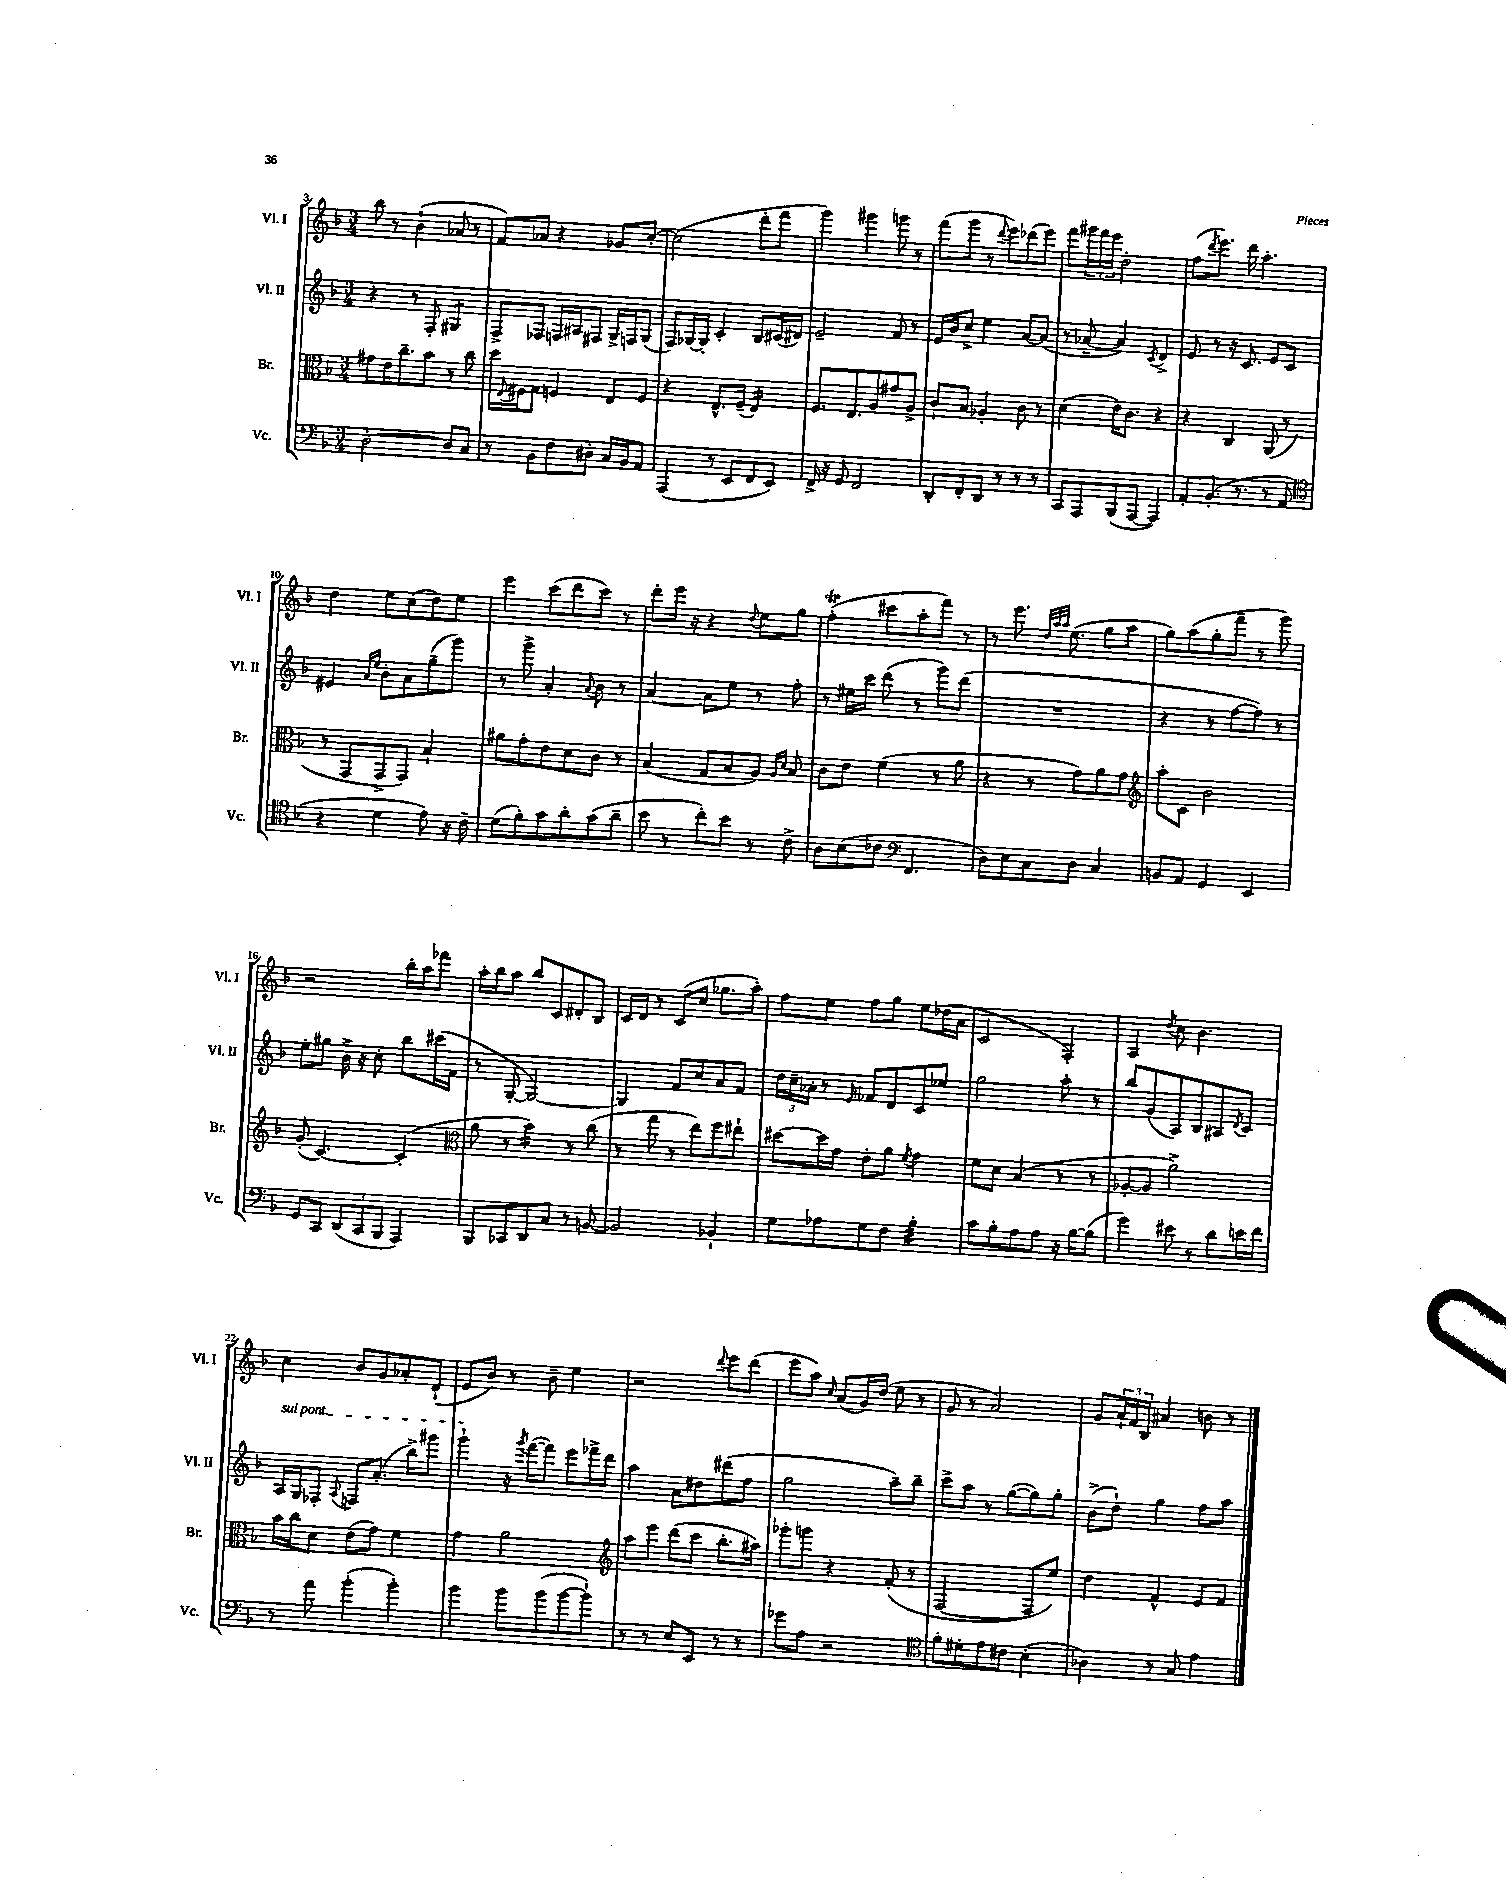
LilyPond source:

<<
\new StaffGroup <<
\new Staff = "s0" \with { instrumentName = "Vl. I" shortInstrumentName = "Vl. I" } {
    \clef treble \key f \major \numericTimeSignature \time 3/4
    bes''8 r8 bes'4-!( aes'8 r8 |
    f'8) aes'8 r4 ges'8 c''8~-. |
    c''2( d'''8-. f'''8 |
    g'''4) gis'''4 g'''8 r8 |
    f'''8( g'''8 r8 \appoggiatura { d'''8 } e'''8) des'''8( e'''8) |
    f'''8 \tuplet 3/2 { gis'''16 f'''16 e'''16 } d''2-. |
    f''8( \acciaccatura { d'''8 } e'''8.) d'''16 a''4.-. |
    d''4 e''8 c''8( d''8) e''8 |
    e'''4 c'''8( d'''8 c'''8) r8 |
    d'''8-. e'''16 r16 r4 \appoggiatura { d''8 } e''8 g''8 |
    f''4-.\trill( cis'''8 a''8-. f'''8) r8 |
    r8 e'''8. \grace { d''32 a''32 a''32 } e''8.( g''8 a''8 |
    g''8) a''8( g''8-. f'''8-- r8 g'''8) |
    r2 bes''16-. a''16 fes'''8 |
    a''16-. bes''16 a''8 bes''8 c'8 dis'8-. bes8 |
    c'16 d'16 r8 c'8( c''8 ges''8. a''16-.) |
    f''8 e''8 f''8 g''8 e''8 des''16( a'16 |
    c'2 f4-.) |
    a4 \acciaccatura { d''8 } c''8 bes'4. |
    c''4 bes'8 g'8 aes'8-. d'8-!( |
    e'8 bes'8) r8 bes'8-- e''4 |
    r2 \appoggiatura { d'''8 } e'''8 d'''8( |
    e'''8 a''8) \grace { c''16 } a'8( g'16) d''16( e''8 r8 |
    g'8 r8 a'2) |
    g'8 \tuplet 3/2 { a'16-! f'16 bes16 } ais'4 b'8 r8 \bar "|." |
}
\new Staff = "s1" \with { instrumentName = "Vl. II" shortInstrumentName = "Vl. II" } {
    \clef treble \key f \major \numericTimeSignature \time 3/4
    r4 r8 f8-. gis4:8 |
    f8-> fes8 f16 ais16 fis8 g16-> f16 g8( |
    f8) ges16~ ges16-. c'4-. bes8 cis'16( dis'16) |
    e'2-- f'8 r8 |
    e'16 bes'16 c''8-> e''4 a'8~ a'8( |
    r8 aes'8~-- aes'4) \acciaccatura { c'8 } d'4-> |
    e'8 r8 r16 c'8. e'8 c'8 |
    eis'4 \grace { a'16 e''16 } bes'8-. a'8 g''8--( g'''8) |
    r8 g'''8-> a'4-. \appoggiatura { a'8 } bes'8 r8 |
    a'4~ a'8 e''8 r8 f''8-. |
    r8 eis''16 c'''16 d'''8( r8 g'''8) d'''8( |
    R2. |
    r4 r8 f''8~ f''8) r8 |
    e''8-. gis''8 bes'16-> r16 c''8-. bes''8 cis'''16( f'16 |
    r8 g8~-. g2~) |
    g4 f'8 c''8 a'8 f'8 |
    \tuplet 3/2 { d''16 c''16-- aes'16-. } r8 \grace { e'16 } fes'8 d'8 c'8 ees''8 |
    g''2 a''8-. r8 |
    bes''8 g'8( a8) bes8 ais8 \acciaccatura { d'8 } c'8 |
    \once \override TextSpanner.bound-details.left.text = \markup { \italic "sul pont." } a16\startTextSpan g16 fes8-. \appoggiatura { a8 } f8 a'8.-.( bes''16->) gis'''8 |
    g'''4-!\stopTextSpan r16 \acciaccatura { g'''8 } f'''16~( f'''8) e'''8 fes'''16-> d'''16 |
    a''4 a'8 dis''8 dis'''8( f''8 |
    g''2 a''8--) bes''8-- |
    c'''8-> a''8 r8 g''8~( g''8) g''8-. |
    bes'8->( d''8-!) g''4 f''8 a''8 \bar "|." |
}
\new Staff = "s2" \with { instrumentName = "Br." shortInstrumentName = "Br." } {
    \clef alto \key f \major \numericTimeSignature \time 3/4
    gis'8 e'16 c''8.-- bes'8 r8 c''8 |
    d''16 \appoggiatura { e8 } fis16 g8 f4 e8 f8 |
    r4 e8.-^ f16--( e4:16) |
    f8. e8. a8 gis'8 a8-> |
    c'8-! bes8 aes4-. c'8 r8 |
    d'4( e'16) c'8. r4 |
    r4 c4 a,8( r8 |
    r8 g,8 g,8-> g,8) bes4-! |
    ais'8 g'8-. e'8 d'8 c'8 r8 |
    bes4( g8 bes8 a8) \grace { a16 d'16 } bes8 |
    c'8 e'8 f'4( r8 a'8 |
    r4 r8 g'8) a'8 g'8 |
    \clef treble a''8-. c'8 bes'2 |
    g'8-.( c'4.~) c'4-.( |
    \clef alto a'8 r8 bes'4:16) r8 c''8( |
    r8 g''8 r8 e''8) f''8 eis''8-! |
    dis''8~ dis''16 g'16 e'8-. a'8 \acciaccatura { f'8 } g'4 |
    f'8 d'8 bes4( r8 r8 |
    aes8~-. aes8 a'2->) |
    bes'16 c''16 d'8 e'8( g'8) f'4 |
    g'4 a'2 |
    \clef treble a''8 e'''8 d'''8( c'''8 bes''8.-. ais''16) |
    ges'''8-. g'''8 r4 f'8-.( r8 |
    f2~ f8 e''8) |
    d''4 f'4-^ e'8 f'8 \bar "|." |
}
\new Staff = "s3" \with { instrumentName = "Vc." shortInstrumentName = "Vc." } {
    \clef bass \key f \major \numericTimeSignature \time 3/4
    d2~-. d8 c8 |
    r8 bes,8 f8 dis8-. c16 bes,16 a,8 |
    a,,4( r8 e,8 f,8 e,8) |
    f,16-> r16 g,8 f,2 |
    d,8-. f,8-. d,8 r8 r8 r8 |
    c,8 a,,8 bes,,8( a,,8~ a,,4) |
    a,8-. bes,8.-.( r8. r8 a,8 |
    \clef tenor r4 d'4 e'8) r16 c'16-- |
    d'8( f'8-.) g'8 a'8-. g'8( a'8-- |
    bes'8 r8 c''8-.) bes'8 r8 c'8-> |
    a8 bes8( ces'8 \clef bass f,4. |
    d8) e8 c8 d8 c4 |
    b,8 a,8 g,4 e,4 |
    g,8 c,8 \tuplet 3/2 { d,8( c,8 bes,,8 } a,,4) |
    bes,,8 ces,8 d,8 c8 r8 b,8~ |
    b,2 bes,4-! |
    g8 aes8 g8 f8 bes4:32-. |
    c'8 bes8-. a8 a8 r16 bes16~ bes8( |
    g'4) eis'8 r8 d'8 e'16 f'16 |
    r8 a'8 bes'4-.( bes'4-.) |
    bes'4 bes'8 bes'8( bes'8~ bes'8-!) |
    r8 r8 e8 e,8 r8 r8 |
    ges'8 a8 r2 |
    \clef tenor f'8-. dis'8-. e'8 cis'8 bes4-.( |
    aes4) r8 g8 e'4 \bar "|." |
}
>>
>>
\layout { \context { \Score currentBarNumber = #3 } }
